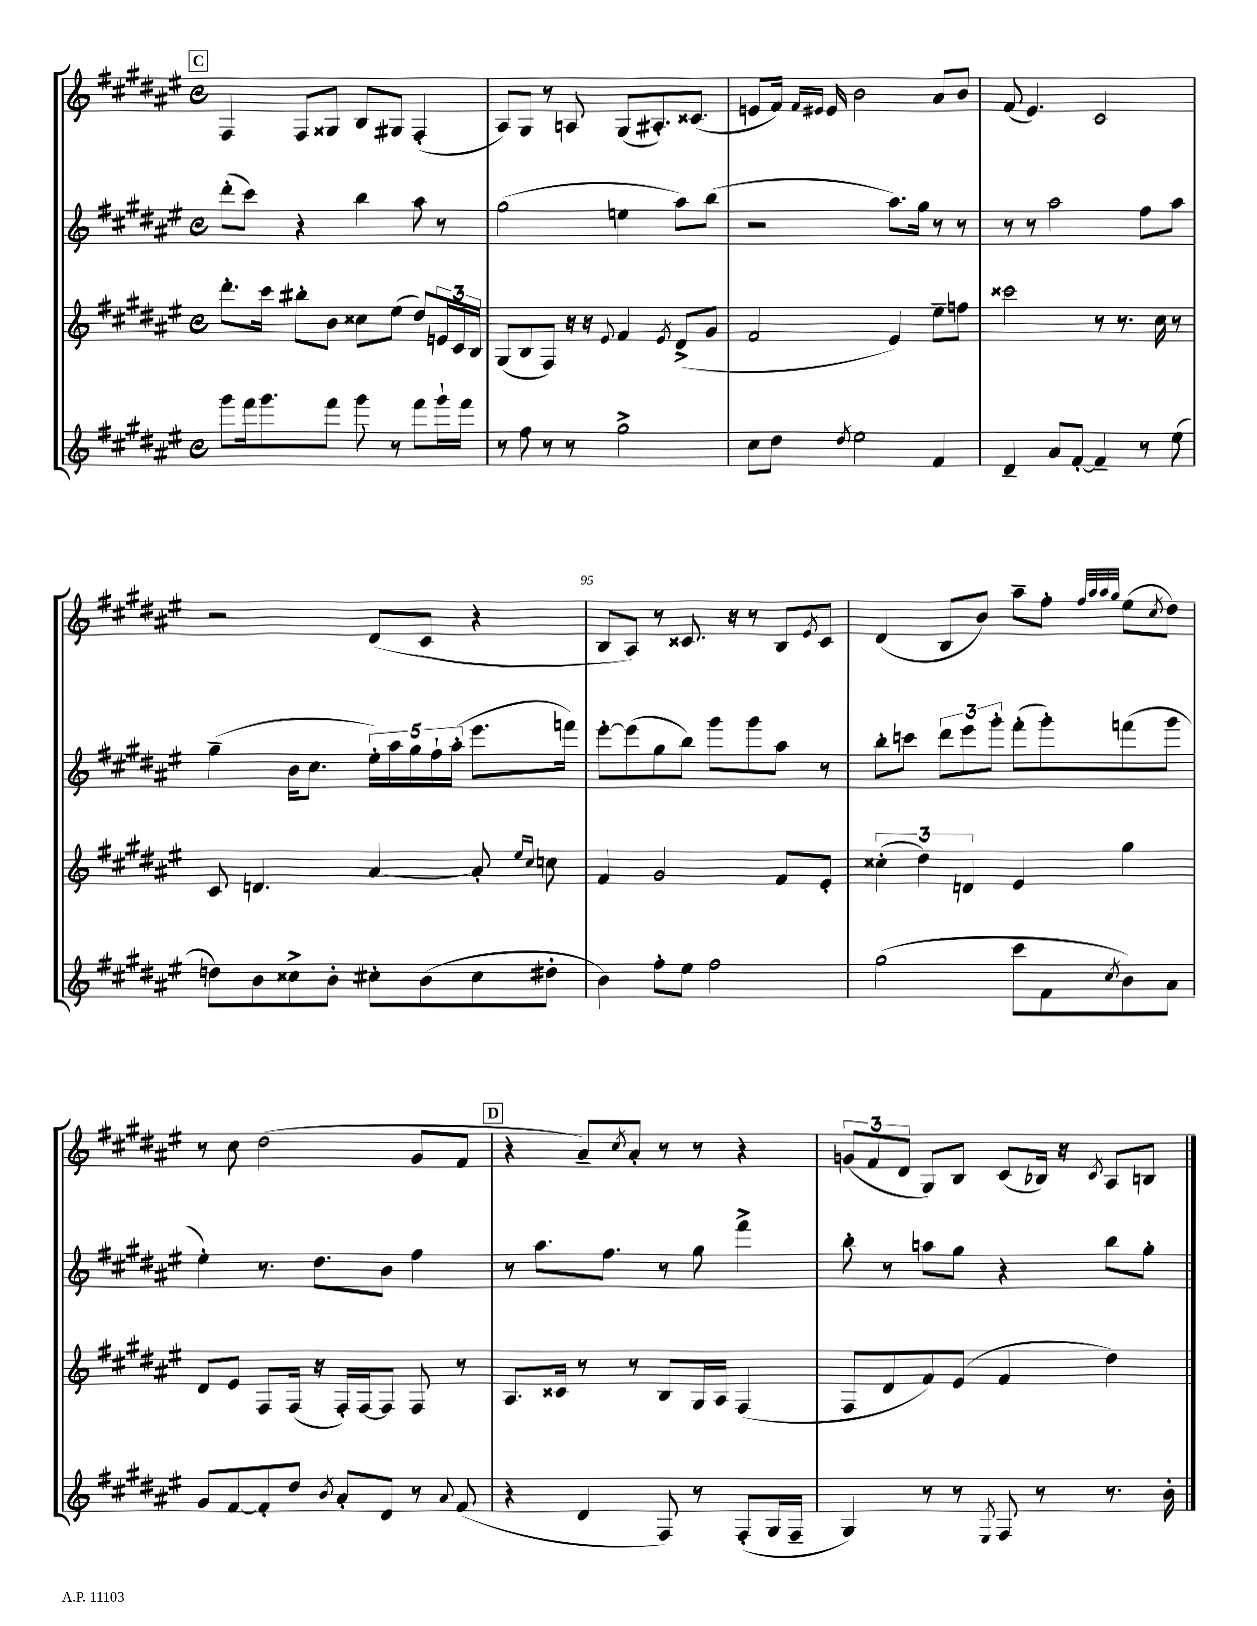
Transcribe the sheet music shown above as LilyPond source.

<<
\new StaffGroup <<
\new Staff = "s0" {
    \clef treble \key fis \major \defaultTimeSignature \time 4/4
    \mark \markup { \box "C" } fis4 fis8 gisis8 b8 gis8 fis4-.( |
    ais8) gis8 r8 a8 gis8( ais8.-.) cisis'8.( |
    e'8 fis'16) \grace { fis'16 eis'16 } eis'16 b'2 ais'8 b'8 |
    fis'8( eis'4.) cis'2 |
    r2 dis'8( cis'8 r4 |
    b8 ais8) r8 cisis'8. r16 r8 b8 \acciaccatura { eis'8 } cisis'8 |
    dis'4( b8 b'8) ais''8-- fis''8-. \grace { fis''32 ais''32 ais''32 gis''32 } eis''8( \acciaccatura { cis''8 } dis''8) |
    r8 cis''8 dis''2( gis'8 fis'8 |
    \mark \markup { \box "D" } r4 ais'8--) \acciaccatura { cis''8 } ais'8-. r8 r8 r4 |
    \tuplet 3/2 { g'8( fis'8 dis'8 } gis8) b8 cis'8( bes16) r16 \acciaccatura { cis'8 } ais8 b8 \bar "|." |
}
\new Staff = "s1" {
    \clef treble \key fis \major \defaultTimeSignature \time 4/4
    \mark \markup { \box "C" } dis'''8-.( cis'''8) r4 b''4 ais''8 r8 |
    gis''2( e''4 ais''8) b''8( |
    r2 ais''8.) gis''16 r8 r8 |
    r8 r8 ais''2 fis''8 ais''8 |
    gis''4--( b'16 cis''8. \tuplet 5/4 { eis''16-.) ais''16 gis''16 fis''16-! ais''16-.( } eis'''8. f'''16) |
    eis'''8~-. eis'''8( gis''8 b''8) gis'''8 gis'''8 ais''8 r8 |
    b''8-. c'''8 \tuplet 3/2 { dis'''8 eis'''8 gis'''8-. } fis'''8-.( gis'''8-.) f'''8( gis'''8 |
    eis''4-.) r8. dis''8. b'8 fis''4 |
    \mark \markup { \box "D" } r8 ais''8. fis''8. r8 gis''8 fis'''4-> |
    b''8-. r8 a''8 gis''8 r4 b''8 gis''8-. \bar "|." |
}
\new Staff = "s2" {
    \clef treble \key fis \major \defaultTimeSignature \time 4/4
    \mark \markup { \box "C" } dis'''8.-. cis'''16 bis''8-. b'8 cisis''8 eis''8( dis''8) \tuplet 3/2 { e'16 cis'16 b16 } |
    gis8( b8 fis8) r16 r16 \appoggiatura { eis'8 } fis'4 \acciaccatura { eis'8 } dis'8->( gis'8 |
    fis'2 eis'4) eis''8-- f''8 |
    cisis'''2 r8 r8. cis''16 r8 |
    cis'8 d'4. ais'4~ ais'8-. \grace { eis''16 cis''16 } c''8 |
    fis'4 gis'2 fis'8 eis'8-. |
    \tuplet 3/2 { cisis''4-.( dis''4) d'4 } eis'4 gis''4 |
    dis'8 eis'8 fis8 fis16( r16 fis16-.) fis16~ fis8 fis8 r8 |
    \mark \markup { \box "D" } ais8. cisis'16 r8 r8 b8 gis16 ais16 fis4( |
    fis8 dis'8 fis'8) eis'8( fis'4 dis''4) \bar "|." |
}
\new Staff = "s3" {
    \clef treble \key fis \major \defaultTimeSignature \time 4/4
    \mark \markup { \box "C" } gis'''8 fis'''16 gis'''8. fis'''8 gis'''8 r8 fis'''8 gis'''16-! fis'''16 |
    r8 fis''8 r8 r8 gis''2-> |
    cis''8 dis''8 \acciaccatura { dis''8 } eis''2 fis'4 |
    dis'4-- ais'8 fis'8~-. fis'4-- r8 eis''8( |
    d''8) b'8 cisis''8-> b'8-. cis''8-. b'8( cis''8 dis''8-. |
    b'4) fis''8-. eis''8 fis''2 |
    gis''2( cis'''8 fis'8 \acciaccatura { cis''8 } b'8) ais'8 |
    gis'8 fis'8~ fis'8-. dis''8 \acciaccatura { b'8 } ais'8-. dis'8 r8 \appoggiatura { ais'8 } fis'8( |
    \mark \markup { \box "D" } r4 dis'4 fis8) r8 fis8-.( gis16 fis16-- |
    gis4) r8 r8 \acciaccatura { eis8 } fis8 r8 r8. b'16-. \bar "|." |
}
>>
>>
\layout { \context { \Score currentBarNumber = #90 \override BarNumber.break-visibility = ##(#f #t #t) barNumberVisibility = #(every-nth-bar-number-visible 5) } }
